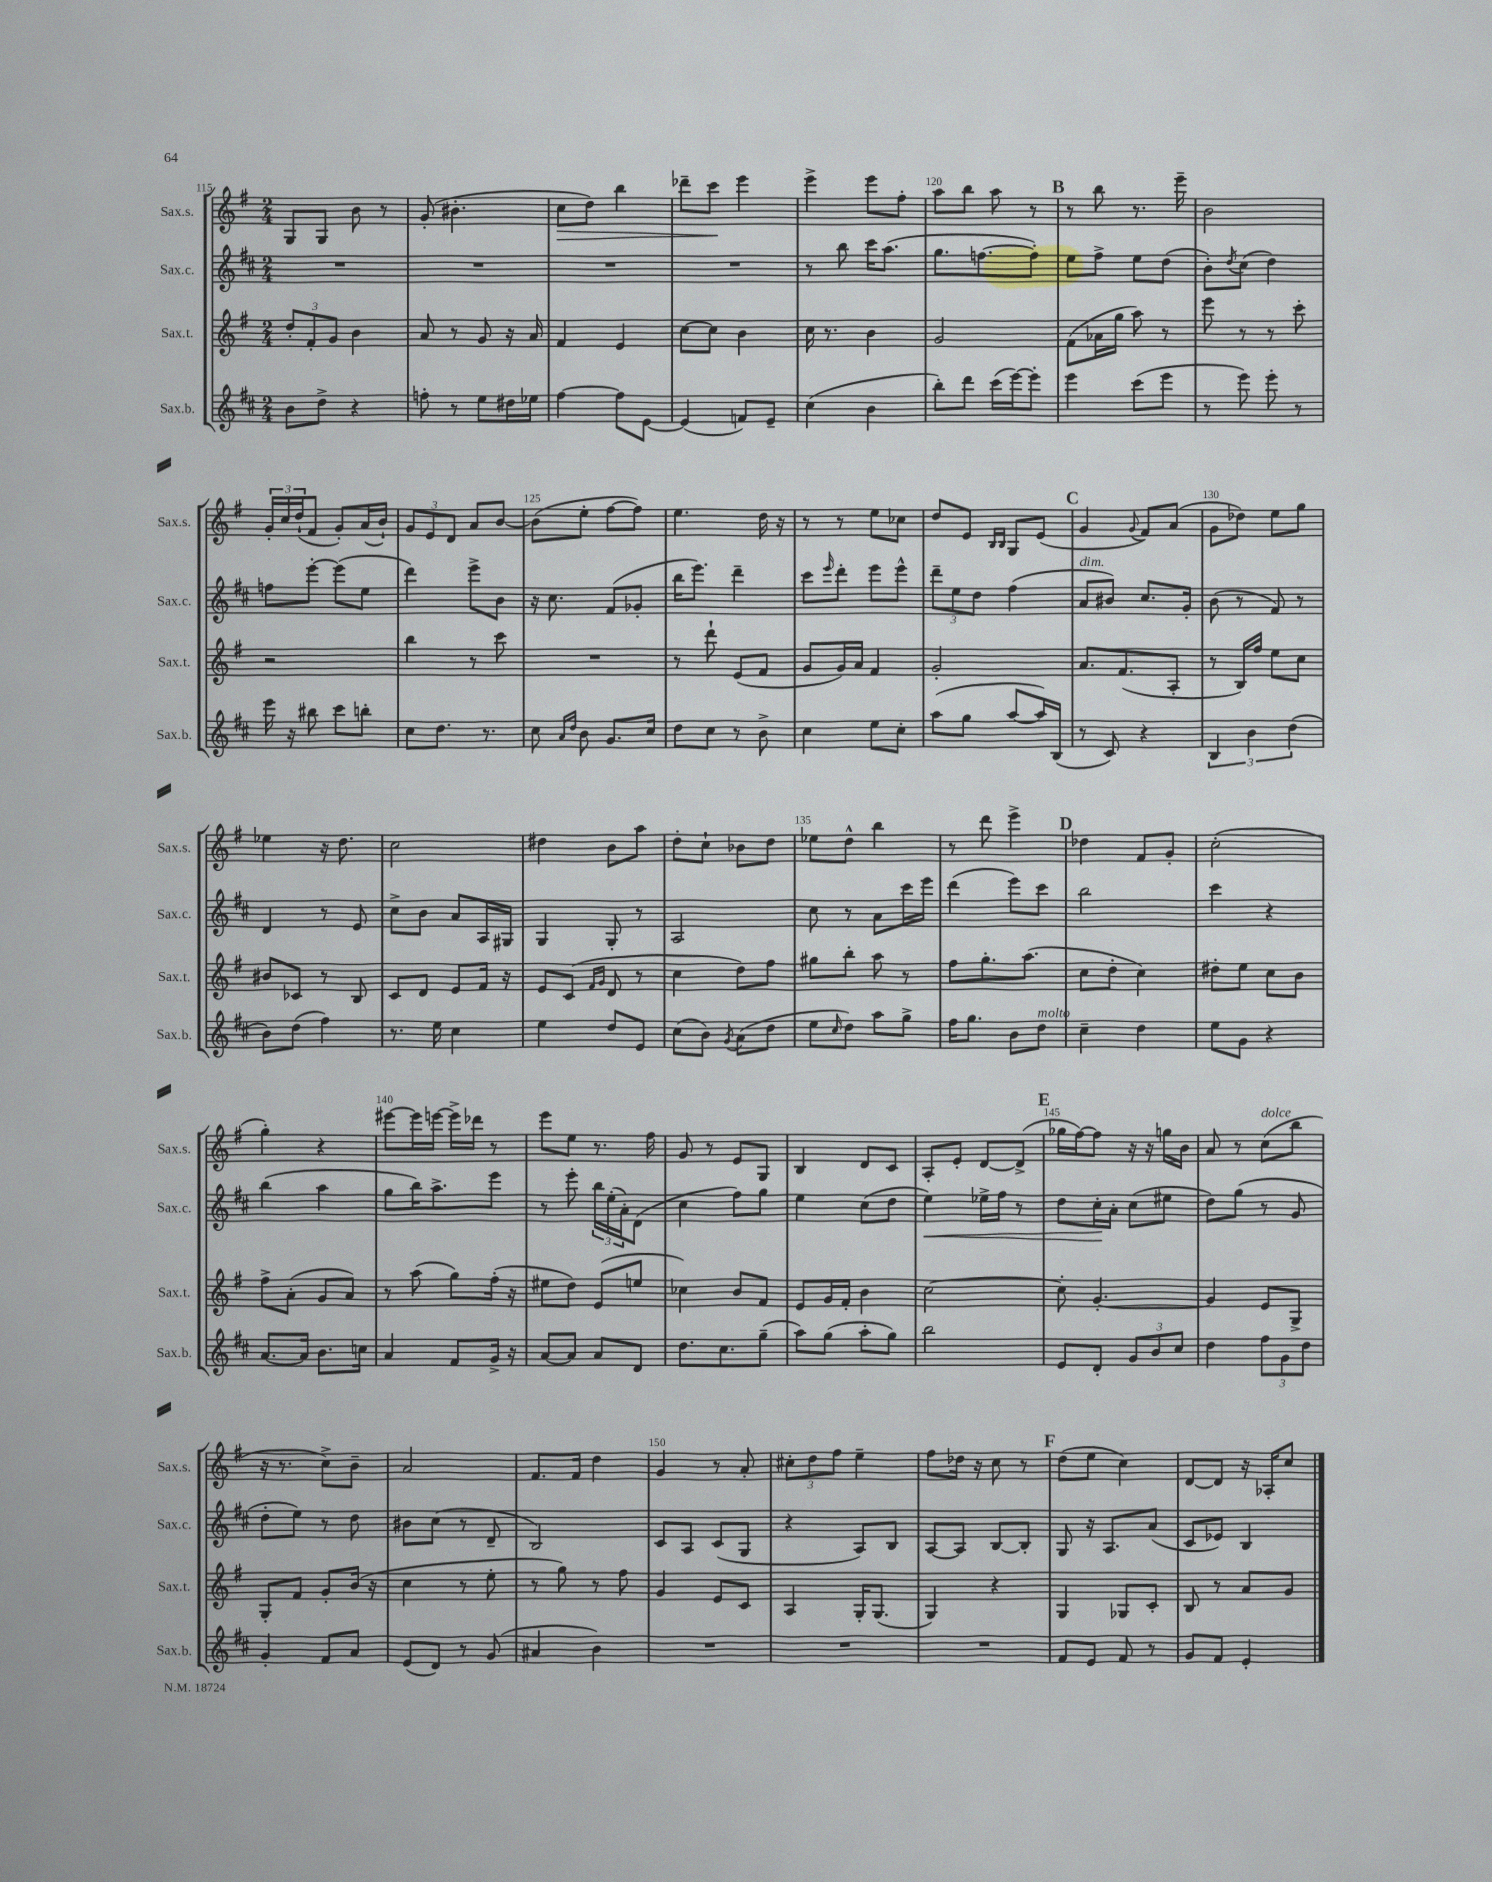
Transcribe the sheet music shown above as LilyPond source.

<<
\new StaffGroup <<
\new Staff = "s0" \with { instrumentName = "Sax.s." shortInstrumentName = "Sax.s." } {
    \clef treble \key g \major \numericTimeSignature \time 2/4
    g8 g8 b'8 r8 |
    g'8-.( bis'4.-. |
    c''8\> d''8) b''4 |
    des'''8-- c'''8\! e'''4 |
    e'''4-> e'''8 fis''8-. |
    a''8 b''8 a''8 r8 |
    \mark \markup { \bold "B" } r8 b''8 r8. e'''16-- |
    b'2 |
    \tuplet 3/2 { g'16-. c''16 d''16-!( } fis'8 g'8-.) a'16( b'16-!) |
    \tuplet 3/2 { g'8 e'8 d'8 } a'8 b'8~ |
    b'8( e''8-. fis''8~ fis''8) |
    e''4. d''16 r16 |
    r8 r8 e''8 ces''8 |
    d''8 e'8 \grace { b16 b16 } g8 e'8( |
    \mark \markup { \bold "C" } g'4 \appoggiatura { g'8 } fis'8) a'8( |
    g'8 des''8) e''8 g''8 |
    ees''4 r16 d''8. |
    c''2 |
    dis''4 b'8 a''8 |
    d''8-. c''8-! bes'8 d''8 |
    ees''8 d''8-^ b''4 |
    r8 d'''8 e'''4-> |
    \mark \markup { \bold "D" } des''4 fis'8 g'8-. |
    c''2-.( |
    g''4-.) r4 |
    eis'''8~ eis'''16 e'''16~ e'''16-> des'''16 r8 |
    e'''8 e''8 r8. fis''16 |
    g'8 r8 e'8 g8 |
    b4 d'8 c'8 |
    a8-. e'8-. d'8~ d'8->( |
    \mark \markup { \bold "E" } ges''16 fis''16~) fis''8 r16 r16 g''16 b'16 |
    a'8 r8 c''8^\markup { \italic "dolce" }( b''8 |
    r16 r8. c''8->) b'8-- |
    a'2 |
    fis'8. fis'16 d''4 |
    g'4 r8 a'8-. |
    \tuplet 3/2 { cis''8-. d''8 fis''8 } e''4-- |
    fis''8 des''16 r16 c''8 r8 |
    \mark \markup { \bold "F" } d''8( e''8 c''4) |
    d'8~ d'8 r16 aes16-. c''8 \bar "|." |
}
\new Staff = "s1" \with { instrumentName = "Sax.c." shortInstrumentName = "Sax.c." } {
    \clef treble \key d \major \numericTimeSignature \time 2/4
    R2 |
    R2 |
    R2 |
    R2 |
    r8 b''8 cis'''16 a''8.( |
    g''8. f''8.~ f''8-.) |
    \mark \markup { \bold "B" } e''8 fis''8-> e''8 d''8( |
    b'8-.) \acciaccatura { d''8 } cis''8( d''4) |
    f''8 e'''8~-. e'''8( e''8 |
    d'''4) e'''8-> b'8 |
    r16 cis''8. fis'8( ges'8-. |
    b''16 e'''8.) d'''4-- |
    cis'''8 \grace { e'''16 } d'''8-. e'''8 e'''8-^ |
    \tuplet 3/2 { d'''8-- e''8 d''8 } fis''4( |
    \mark \markup { \bold "C" } a'8^\markup { \italic "dim." } bis'8) cis''8. g'16-. |
    b'8( r8 fis'8) r8 |
    d'4 r8 e'8 |
    cis''8-> b'8 a'8 a16 gis16 |
    g4 g8-. r8 |
    a2 |
    cis''8 r8 a'8 cis'''16 e'''16 |
    d'''4( e'''8) cis'''8 |
    \mark \markup { \bold "D" } b''2 |
    cis'''4 r4 |
    b''4( a''4 |
    g''8 b''16) a''8.-> e'''8 |
    r8 e'''8-. \tuplet 3/2 { b''16 e''16-.( a'16-.) } d'8( |
    cis''4 fis''8) g''8 |
    e''4 cis''8( d''8 |
    e''4\<) ees''16-> fis''16 r8 |
    \mark \markup { \bold "E" } d''8 cis''16-.\! a'16-. cis''8( eis''8 |
    d''8) g''8( r8 g'8 |
    d''8-. e''8) r8 d''8 |
    bis'8 cis''8( r8 d'8-- |
    b2) |
    cis'8 a8 cis'8( g8 |
    r4 a8) b8 |
    a8~ a8 b8~ b8-. |
    \mark \markup { \bold "F" } g8 r16 a8. a'8( |
    cis'8 ees'8) b4 \bar "|." |
}
\new Staff = "s2" \with { instrumentName = "Sax.t." shortInstrumentName = "Sax.t." } {
    \clef treble \key g \major \numericTimeSignature \time 2/4
    \tuplet 3/2 { d''8-. fis'8-. g'8 } b'4 |
    a'8 r8 g'8 r16 a'16 |
    fis'4 e'4 |
    c''8~ c''8 b'4 |
    c''16 r8. b'4 |
    g'2 |
    \mark \markup { \bold "B" } fis'8( aes'16 g''16 a''8) r8 |
    e'''8 r8 r8 c'''8-. |
    r2 |
    b''4 r8 c'''8 |
    R2 |
    r8 d'''8-! e'8( fis'8 |
    g'8 g'16) a'16 fis'4 |
    g'2-. |
    \mark \markup { \bold "C" } a'8. fis'8.( a8-. |
    r8 b16) fis''16 e''8 c''8 |
    bis'8 ces'8 r8 b8 |
    c'8 d'8 e'8 fis'16 r16 |
    e'8 c'8( \grace { fis'16 g'16 } d'8 r8 |
    c''4 d''8) fis''8 |
    gis''8 b''8-. a''8 r8 |
    fis''8 g''8.-. a''8.( |
    \mark \markup { \bold "D" } c''8 d''8-. c''4) |
    dis''8-. e''8 c''8 b'8 |
    fis''8-> a'8-.( g'8 a'8) |
    r8 a''8( g''8) fis''16-.( r16 |
    eis''8 d''8) e'8( e''8 |
    ces''4) b'8 fis'8 |
    e'8 g'16 fis'16-. b'4 |
    c''2~ |
    \mark \markup { \bold "E" } c''8-. g'4.~-. |
    g'4 e'8 g8-> |
    g8-. fis'8 g'8-. b'16( r16 |
    c''4 r8 e''8-. |
    r8 g''8) r8 fis''8 |
    g'4 e'8 c'8 |
    a4 g16-. g8.( |
    g4) r4 |
    \mark \markup { \bold "F" } g4 ges8 c'8-. |
    b8 r8 a'8 g'8 \bar "|." |
}
\new Staff = "s3" \with { instrumentName = "Sax.b." shortInstrumentName = "Sax.b." } {
    \clef treble \key d \major \numericTimeSignature \time 2/4
    b'8 d''8-> r4 |
    f''8-. r8 e''8 dis''16 ees''16 |
    fis''4~ fis''8 e'8~ |
    e'4( f'8) e'8-- |
    cis''4( b'4 |
    b''8-.) d'''8 cis'''16( e'''16~) e'''8-. |
    \mark \markup { \bold "B" } e'''4 cis'''8( e'''8 |
    r8 e'''8) e'''8-. r8 |
    e'''16 r16 bis''8 cis'''8 b''8-. |
    cis''8 d''8. r8. |
    cis''8 \grace { a'16 d''16 } b'8 g'8. cis''16 |
    d''8 cis''8 r8 b'8-> |
    cis''4 e''8 cis''8-. |
    a''8( g''8 a''8~ a''16) b16( |
    \mark \markup { \bold "C" } r8 cis'8) r4 |
    \tuplet 3/2 { b4 b'4 d''4( } |
    b'8) d''8( fis''4) |
    r8. e''16 cis''4 |
    e''4 d''8 e'8 |
    cis''8( b'8) \acciaccatura { g'8 } a'8( d''8 |
    e''8 \grace { cis''16 } d''8) a''8 g''8-> |
    fis''16 g''8. b'8 d''8^\markup { \italic "molto" } |
    \mark \markup { \bold "D" } cis''4-- d''4 |
    e''8 g'8 r4 |
    a'8.~ a'16 b'8. c''16 |
    a'4 fis'8 g'16-> r16 |
    a'8~ a'8 a'8 d'8 |
    d''8. cis''8. g''8--( |
    a''8) g''8( a''8-. g''8) |
    b''2 |
    \mark \markup { \bold "E" } e'8 d'8-. \tuplet 3/2 { g'8 b'8 cis''8 } |
    d''4 \tuplet 3/2 { fis''8 g'8 d''8 } |
    g'4-. fis'8 a'8 |
    e'8( d'8) r8 g'8( |
    ais'4 b'4) |
    R2 |
    R2 |
    R2 |
    \mark \markup { \bold "F" } fis'8 e'8 fis'8 r8 |
    g'8 fis'8 e'4-. \bar "|." |
}
>>
>>
\layout { \context { \Score currentBarNumber = #115 \override BarNumber.break-visibility = ##(#f #t #t) barNumberVisibility = #(every-nth-bar-number-visible 5) } }
